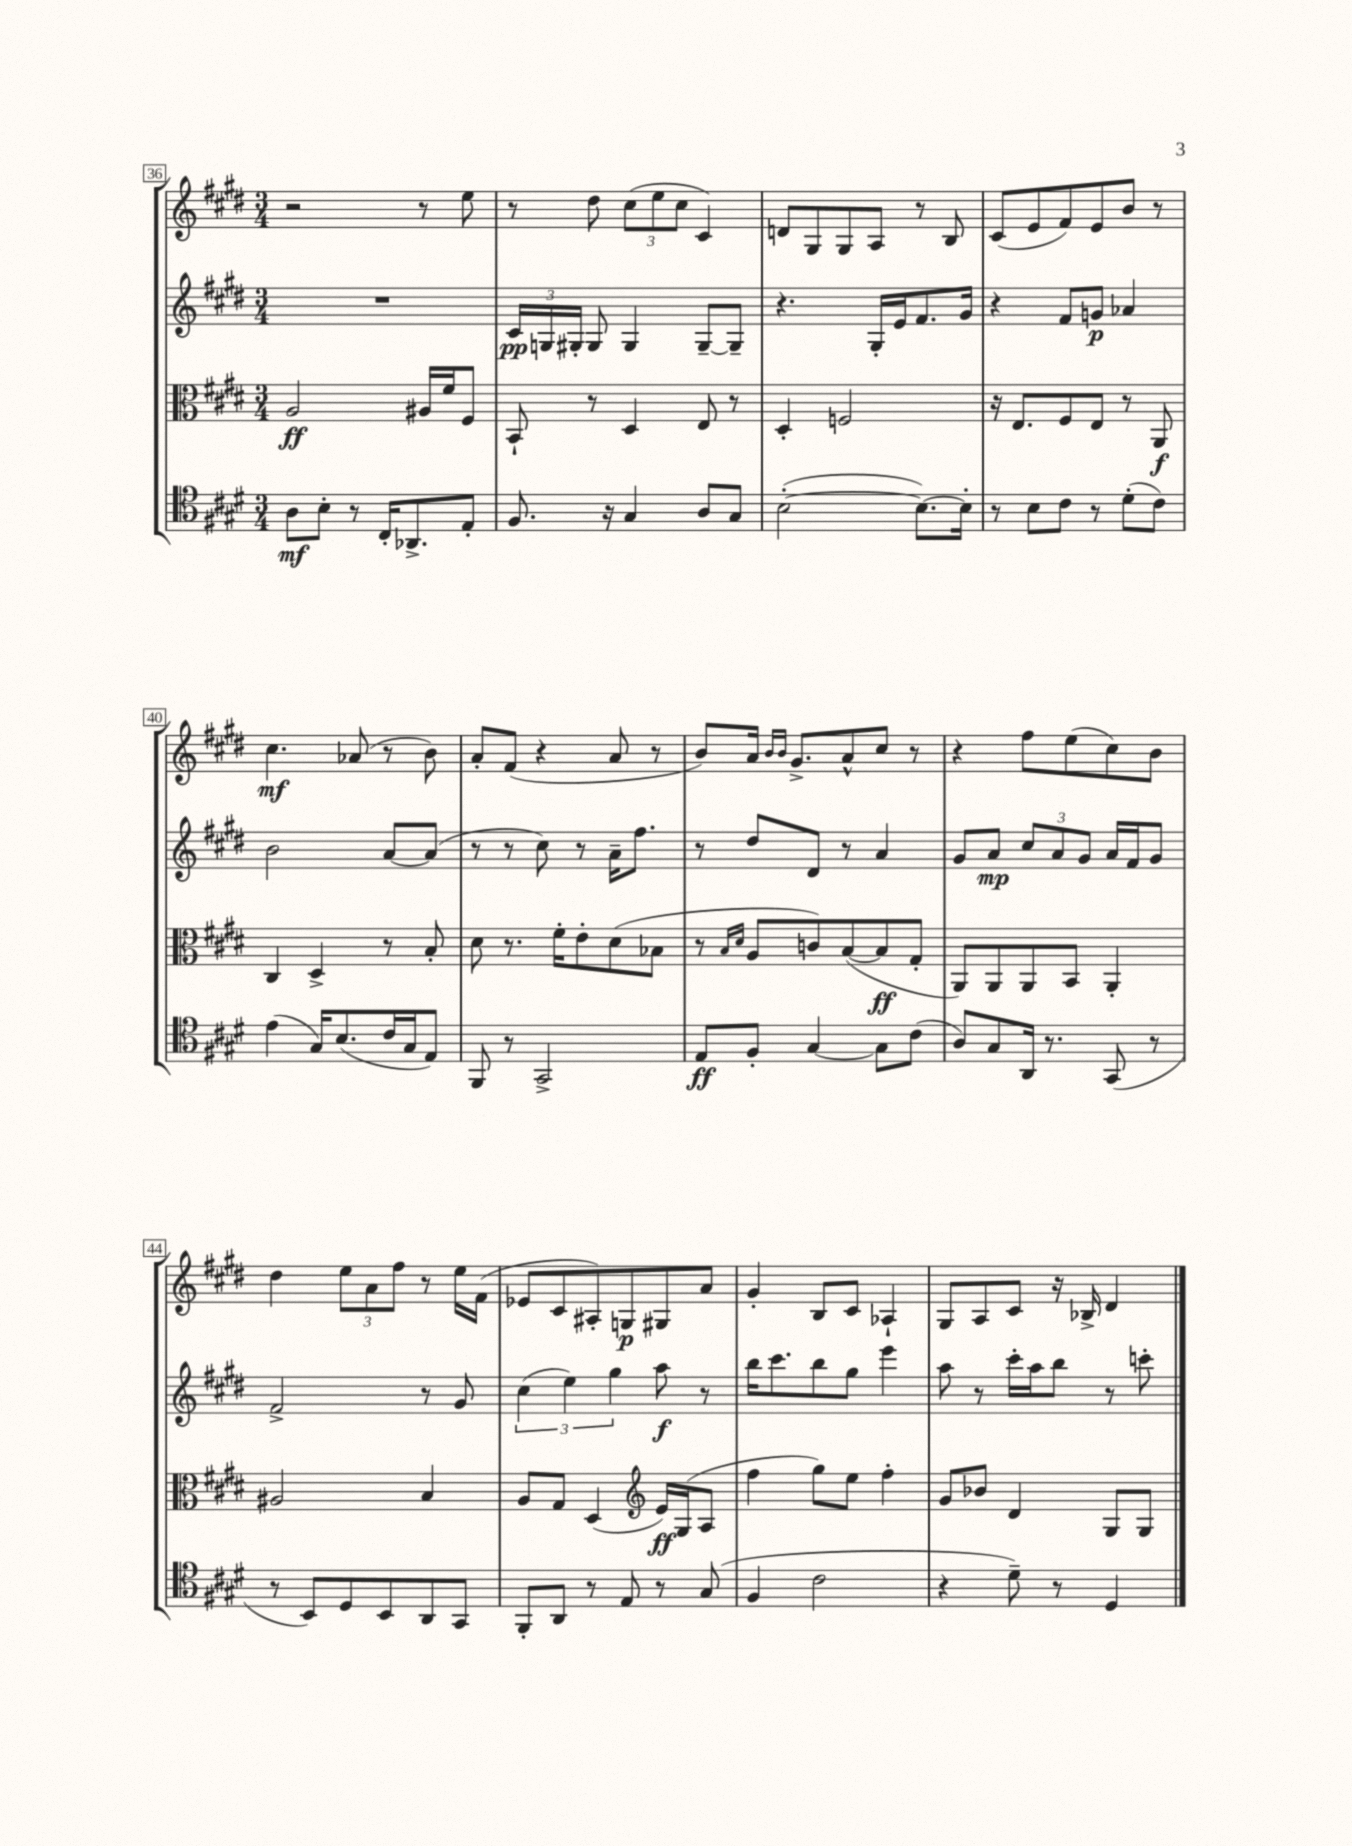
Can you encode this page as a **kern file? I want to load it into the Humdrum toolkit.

**kern	**kern	**kern	**kern
*staff4	*staff3	*staff2	*staff1
*clefC4	*clefC3	*clefG2	*clefG2
*k[f#c#g#d#]	*k[f#c#g#d#]	*k[f#c#g#d#]	*k[f#c#g#d#]
*M3/4	*M3/4	*M3/4	*M3/4
8A\L	2A/	2.r	2r
8B'\J	.	.	.
8r	.	.	.
16C#'/LK	.	.	.
8.AA-^/	.	.	.
.	16A#/LL	.	8r
.	16f#/J	.	.
8E'/J	8F#/J	.	8ee\
=	=	=	=
8.F#/	8BB`/	24c#/LL	8r
.	.	24G/	.
.	.	24G#'/JJ	.
.	8r	8G#/	8dd#\
16r	.	.	.
4G#/	4D#/	4G#/	(12cc#\L
.	.	.	12ee\
.	.	.	12cc#\J
8A/L	8E/	[8G#~/L	4c#/)
8G#/J	8r	8G#~/]J	.
=	=	=	=
([2B'\	4D#'/	4.r	8d/L
.	.	.	8G#/
.	2F/	.	8G#/
.	.	16G#'/LL	8A/J
.	.	16e/J	.
8.B\_L)	.	8.f#/	8r
.	.	.	8B/
16B'\]Jk	.	16g#/Jk	.
=	=	=	=
8r	16r	4r	(8c#/L
.	8.E/L	.	.
8B\L	.	.	8e/
8c#\J	8F#/	8f#/L	8f#/)
8r	8E/J	8g/J	8e/
(8d#'\L	8r	4a-/	8b/J
8c#\J)	8AA/	.	8r
=	=	=	=
(4e\	4C#/	2b\	4.cc#\
16G#/LK)	4D#^/	.	.
(8.B/	.	.	.
.	.	.	(8a-/
16c#/L	8r	[8a/L	8r
16G#/J	.	.	.
8E/J)	8B'/	(8a/]J	8b\)
=	=	=	=
8FF#/	8d#\	8r	8a'/L
8r	8.r	8r	(8f#/J
2GG#^/	.	8cc#\)	4r
.	16f#'\LK	.	.
.	8e'\	8r	.
.	(8d#\	16a~\LK	8a/
.	.	8.ff#\J	.
.	8B-\J	.	8r
=	=	=	=
8E/L	8r	8r	8b/L)
.	16qqB/LL	.	.
.	16qqd#/JJ	.	.
8F#'/J	8A/L	8dd#/L	16a/Jk
.	.	.	16qqb/LL
.	.	.	16qqb/JJ
.	.	.	8.g#^/L
[4G#/	8c/)	8d#/J	.
.	([8B/	8r	8a^^/
8G#\]L	8B/]	4a/	8cc#/J
(8c#\J	8G#'/J	.	8r
=	=	=	=
8A/L)	8AA/L)	8g#/L	4r
8G#/	8AA/	8a/J	.
16AA/Jk	8AA/	12cc#/L	8ff#\L
8.r	.	.	.
.	.	12a/	.
.	8BB/J	.	(8ee\
.	.	12g#/J	.
(8GG#/	4AA'/	16a/LL	8cc#\)
.	.	16f#/J	.
8r	.	8g#/J	8b\J
=	=	=	=
8r	2A#/	2f#^/	4dd#\
8BB/L)	.	.	.
8D#/	.	.	12ee\L
.	.	.	12a\
8BB/	.	.	.
.	.	.	12ff#\J
8AA/	4B/	8r	8r
8GG#/J	.	8g#/	16ee\LL
.	.	.	(16f#\JJ
=	=	=	=
8FF#'/L	8A/L	(6cc#\	8e-/L
8AA/J	8G#/J	.	8c#/
.	.	6ee\)	.
8r	(4D#/	.	8A#'/)
.	.	6gg#\	.
8E/	.	.	8G/
*	*clefG2	*	*
8r	16e/LL)	8aa\	8G#/
.	(16G#/J	.	.
(8G#/	8A/J	8r	8a/J
=	=	=	=
4F#/	4ff#\	16bb\LK	4g#'/
.	.	8.ccc#\	.
2c#\	8gg#\L)	8bb\	8B/L
.	8ee\J	8gg#\J	8c#/J
.	4ff#'\	4eee\	4A-`/
=	=	=	=
4r	8g#/L	8aa\	8G#/L
.	8b-/J	8r	8A/
8d#~\)	4d#/	16ccc#'\LL	8c#/J
.	.	16aa\J	.
8r	.	8bb\J	16r
.	.	.	16B-^/
4D#/	8G#/L	8r	4d#/
.	8G#/J	8ccc'\	.
==	==	==	==
*-	*-	*-	*-
